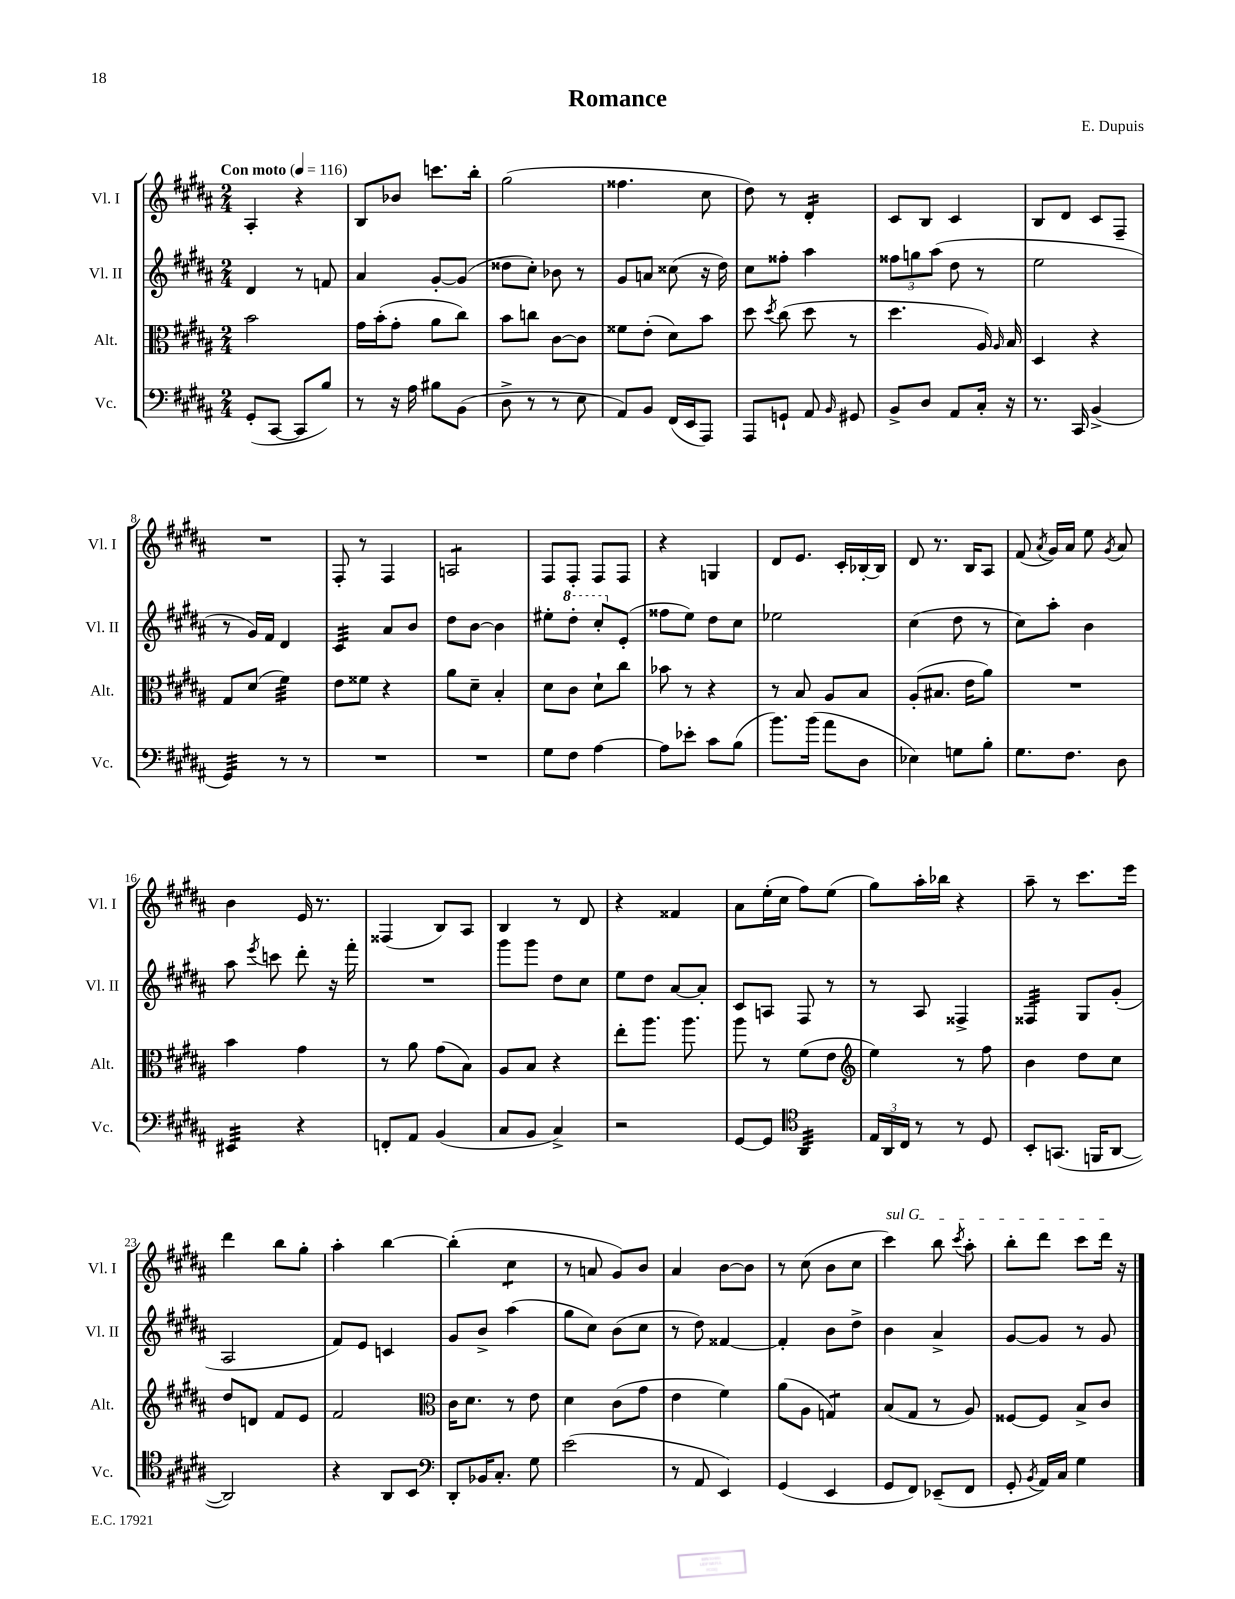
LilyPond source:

\header { title = "Romance" composer = "E. Dupuis" }
<<
\new StaffGroup <<
\new Staff = "s0" \with { instrumentName = "Vl. I" shortInstrumentName = "Vl. I" } {
    \clef treble \key b \major \numericTimeSignature \time 2/4 \tempo "Con moto" 4 = 116
    \autoBeamOff ais4-. r4 |
    b8[ bes'8] c'''8.[ b''16]-. |
    gis''2( |
    fisis''4. cis''8 |
    dis''8) r8 dis'4:16-. |
    cis'8[ b8] cis'4 |
    b8[ dis'8] cis'8[ fis8]-- |
    R2 |
    fis8-. r8 fis4 |
    a2:8 |
    fis8[ fis8]-. fis8[ fis8] |
    r4 g4 |
    dis'8[ e'8.] cis'16[-. bes16~-. bes16] |
    dis'8 r8. b16[ ais8] |
    fis'8( \acciaccatura { ais'8 } gis'16[) ais'16] e''8 \acciaccatura { gis'8 } ais'8 |
    b'4 e'16 r8. |
    fisis4( b8[) ais8] |
    b4 r8 dis'8 |
    r4 fisis'4 |
    ais'8[ e''16-.( cis''16] fis''8[) e''8]( |
    gis''8[) ais''16-. bes''16] r4 |
    ais''8-- r8 cis'''8.[ e'''16] |
    dis'''4 b''8[ gis''8]-. |
    ais''4-. b''4~ |
    b''4-.( cis''4:8 |
    r8 a'8 gis'8[) b'8] |
    ais'4 b'8[~ b'8] |
    r8 cis''8( b'8[ cis''8] |
    \once \override TextSpanner.bound-details.left.text = \markup { \italic "sul G" } cis'''4\startTextSpan) b''8 \acciaccatura { cis'''8 } ais''8-. |
    b''8[-. dis'''8] cis'''8[ dis'''16]\stopTextSpan r16 \bar "|." |
}
\new Staff = "s1" \with { instrumentName = "Vl. II" shortInstrumentName = "Vl. II" } {
    \clef treble \key b \major \numericTimeSignature \time 2/4
    \autoBeamOff dis'4 r8 f'8 |
    ais'4 gis'8[~-. gis'8]( |
    disis''8[ cis''8]-.) bes'8 r8 |
    gis'8[ a'8] cisis''8( r16 dis''16) |
    cis''8[ fisis''8]-. ais''4 |
    \tuplet 3/2 { fisis''8[ g''8 ais''8]( } dis''8 r8 |
    e''2 |
    r8 gis'16[) fis'16] dis'4 |
    cis'4:32 ais'8[ b'8] |
    dis''8[ b'8]~ b'4 |
    eis''8[-. \ottava #1 dis'''8]-. cis'''8[-. \ottava #0 e'8]-.( |
    fisis''8[ e''8]) dis''8[ cis''8] |
    ees''2 |
    cis''4( dis''8 r8 |
    cis''8[) ais''8]-. b'4 |
    ais''8 \acciaccatura { e'''8 } c'''8 dis'''8-. r16 fis'''16-. |
    R2 |
    gis'''8[ gis'''8] dis''8[ cis''8] |
    e''8[ dis''8] ais'8[~ ais'8]-. |
    cis'8[ a8] fis8 r8 |
    r8 ais8 fisis4-> |
    fisis4:32 gis8[ gis'8]-.( |
    ais2 |
    fis'8[) e'8] c'4 |
    gis'8[ b'8]-> ais''4( |
    gis''8[ cis''8]) b'8[( cis''8] |
    r8 dis''8) fisis'4~ |
    fisis'4-. b'8[ dis''8]-> |
    b'4 ais'4-> |
    gis'8[~ gis'8] r8 gis'8 \bar "|." |
}
\new Staff = "s2" \with { instrumentName = "Alt." shortInstrumentName = "Alt." } {
    \clef alto \key b \major \numericTimeSignature \time 2/4
    \autoBeamOff b'2 |
    gis'16[ b'16-.( gis'8]-. ais'8[ cis''8]) |
    b'8[ c''8] cis'8[~ cis'8] |
    fisis'8[ e'8]-.( dis'8[) b'8] |
    dis''8 \acciaccatura { dis''8 } cis''8( dis''8 r8 |
    dis''4. ais16) \grace { ais16 } b16 |
    dis4 r4 |
    gis8[ dis'8]( fis'4:32) |
    e'8[ fisis'8] r4 |
    ais'8[ dis'8]-- b4-. |
    dis'8[ cis'8] dis'8[-! cis''8] |
    bes'8 r8 r4 |
    r8 b8 ais8[ b8] |
    ais8[-.( bis8.] e'16[ ais'8]) |
    R2 |
    b'4 gis'4 |
    r8 ais'8 gis'8[( b8]) |
    ais8[ b8] r4 |
    e''8[-. ais''8.] ais''8. |
    ais''8 r8 fis'8[( e'8] |
    \clef treble e''4) r8 fis''8 |
    b'4 dis''8[ cis''8] |
    dis''8[ d'8] fis'8[ e'8] |
    fis'2 |
    \clef alto cis'16[ dis'8.] r8 e'8 |
    dis'4 cis'8[( gis'8] |
    e'4 fis'4) |
    ais'8[( ais8] g4:8) |
    b8[( gis8] r8 ais8) |
    fisis8[~ fisis8] b8[-> cis'8] \bar "|." |
}
\new Staff = "s3" \with { instrumentName = "Vc." shortInstrumentName = "Vc." } {
    \clef bass \key b \major \numericTimeSignature \time 2/4
    \autoBeamOff gis,8[-.( cis,8]~ cis,8[ b8]) |
    r8 r16 ais16 bis8[ b,8]( |
    dis8-> r8 r8 e8 |
    ais,8[) b,8] fis,16[( e,16 ais,,8]) |
    ais,,8[ g,8]-! ais,8 \grace { b,16 } gis,8 |
    b,8[-> dis8] ais,8[ cis16]-. r16 |
    r8. cis,16 b,4->( |
    gis,4:32) r8 r8 |
    R2 |
    R2 |
    gis8[ fis8] ais4~ |
    ais8[ ees'8]-. cis'8[ b8]( |
    b'8.[) b'16]( ais'8[ dis8] |
    ees4) g8[ b8]-. |
    gis8.[ fis8.] dis8 |
    eis,4:32 r4 |
    f,8[-. ais,8] b,4( |
    cis8[ b,8] cis4->) |
    r2 |
    gis,8[~ gis,8] \clef tenor ais,4:32 |
    \tuplet 3/2 { e16[ ais,16 cis16] } r8 r8 dis8 |
    b,8[-. g,8.]( f,16[ ais,8]~ |
    ais,2) |
    r4 ais,8[ b,8] |
    \clef bass dis,8[-. bes,16 cis8.]-. gis8 |
    e'2( |
    r8 ais,8 e,4) |
    gis,4( e,4 |
    gis,8[ fis,8]) ees,8[--( fis,8] |
    gis,8-. \acciaccatura { b,8 } ais,16[) cis16] gis4 \bar "|." |
}
>>
>>
